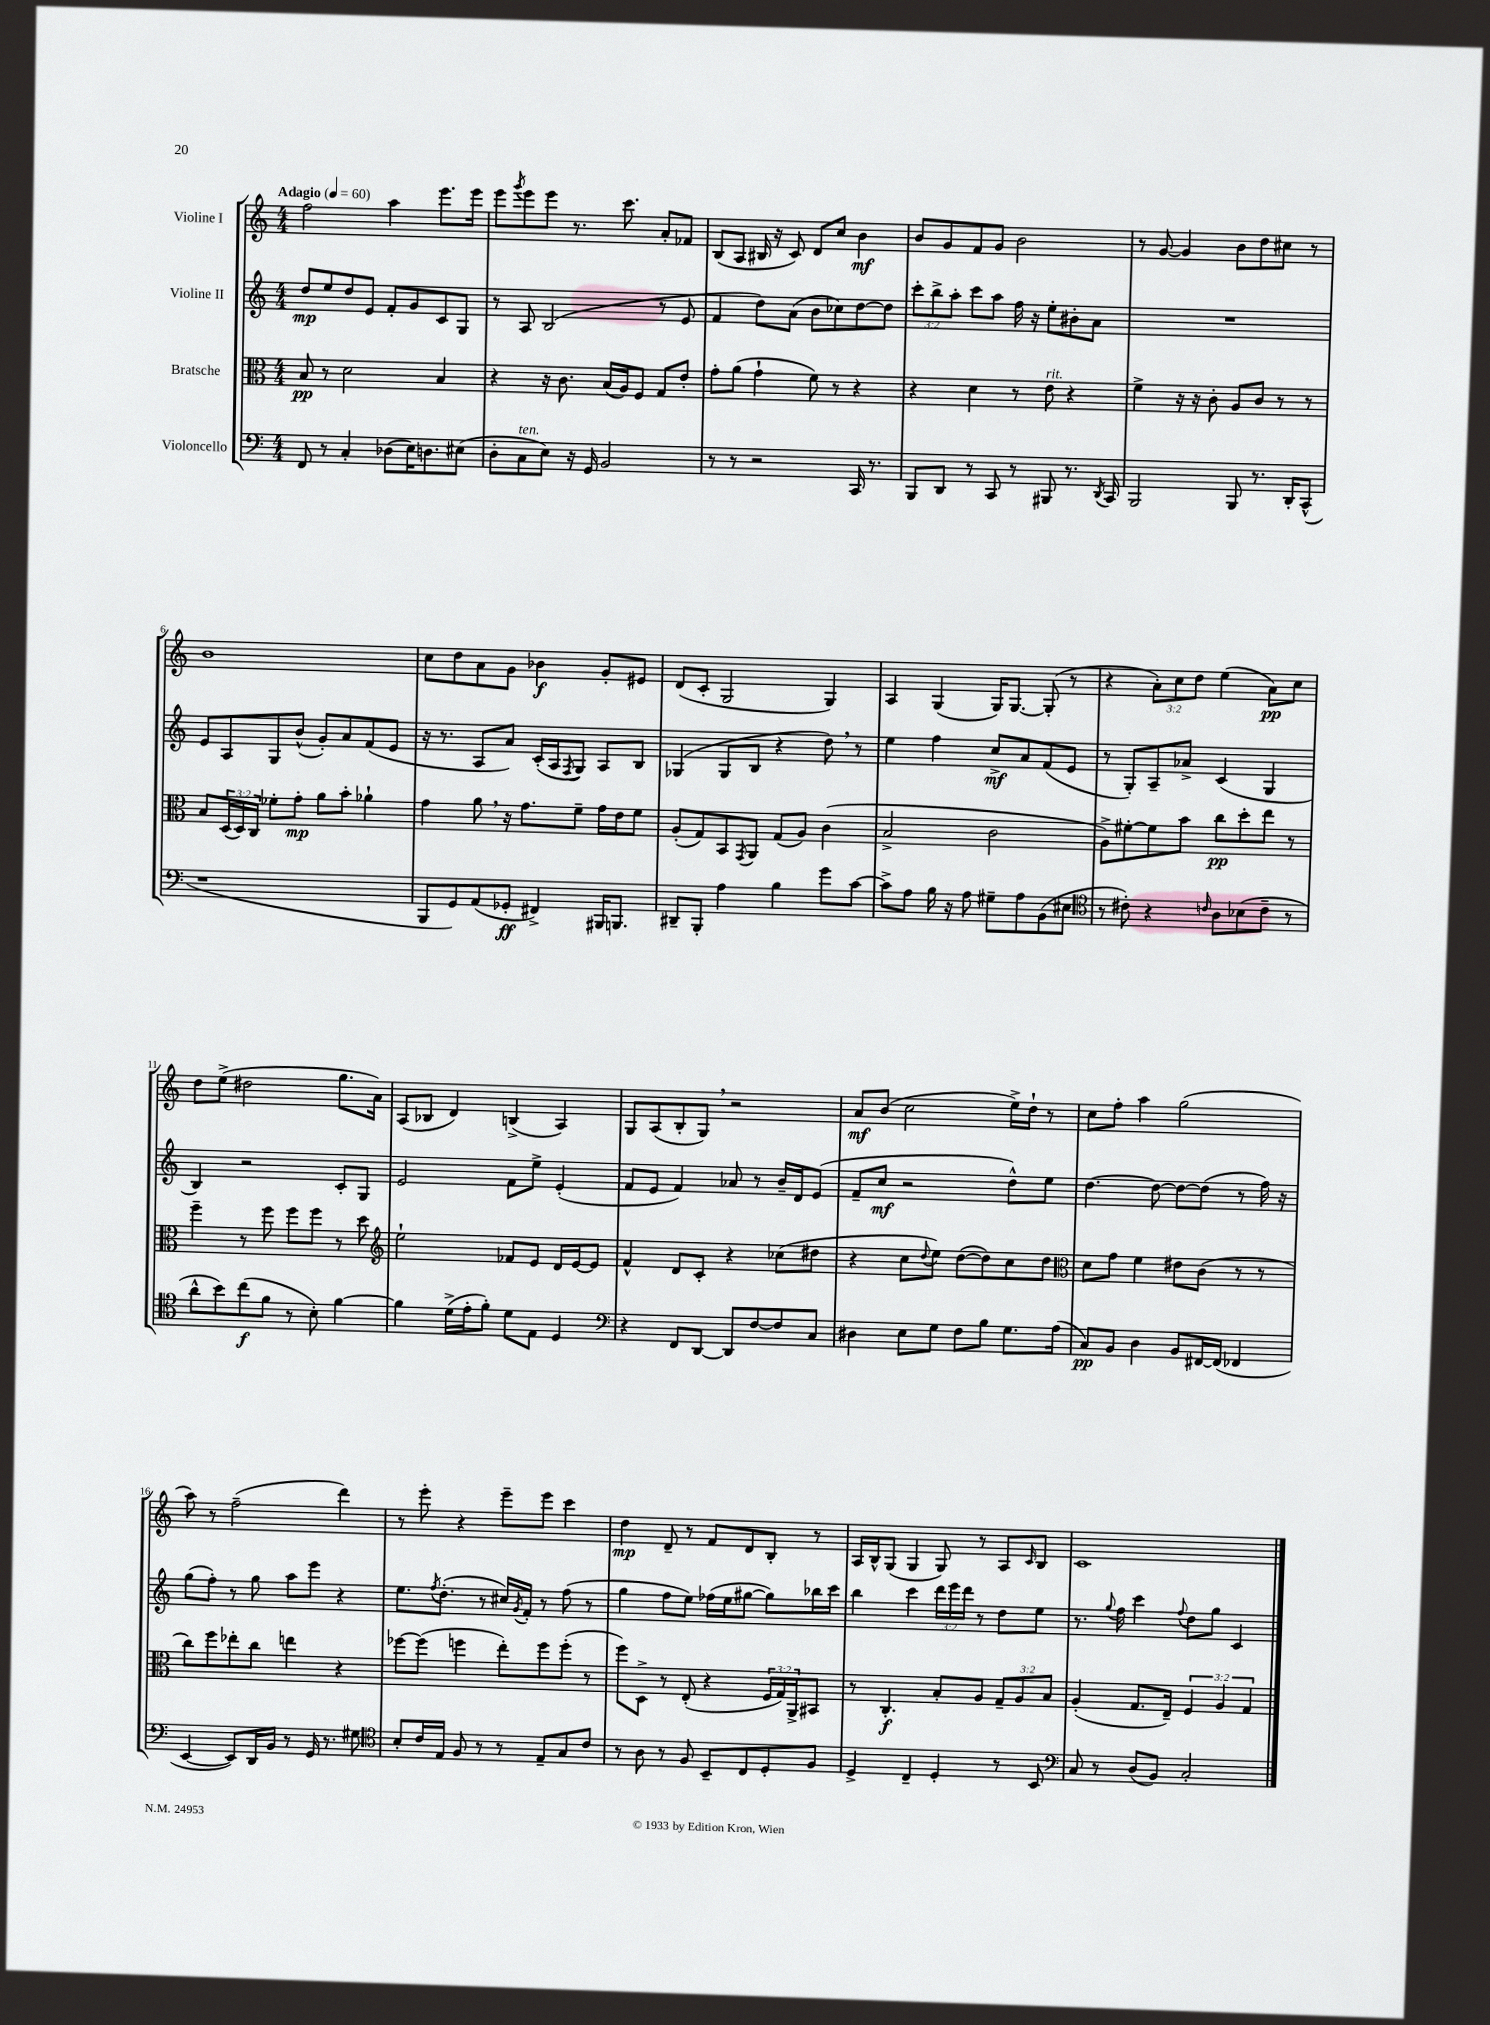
<<
\new StaffGroup <<
\new Staff = "s0" \with { instrumentName = "Violine I" } {
    \clef treble \key c \major \numericTimeSignature \time 4/4 \override Staff.TupletNumber.text = #tuplet-number::calc-fraction-text \tempo "Adagio" 4 = 60
    f''2 a''4 e'''8. e'''16 |
    e'''8 \acciaccatura { g'''8 } e'''8 e'''8 r8. c'''8. a'8-. fes'8 |
    b8( a8 bis16 r16 c'8) d'8 c''8 b'4\mf |
    b'8 g'8 f'8 g'8 b'2 |
    r8 g'8~ g'4 b'8 d''8 cis''8 r8 |
    b'1 |
    c''8 d''8 a'8 g'8 bes'4\f g'8-. eis'8 |
    d'8( c'8-. g2 g4) |
    a4 g4( g16) g8.~ g8-.( r8 |
    r4 \tuplet 3/2 { a'8-.) c''8 d''8 } e''4( a'8\pp) c''8 |
    d''8 e''8->( dis''2 g''8. a'16) |
    a8( bes8 d'4) b4->( a4) |
    g8 a8( b8-. g8) \breathe r2 |
    a'8\mf b'8( c''2 e''16->) d''16-! r8 |
    c''8 f''8-. a''4 g''2( |
    a''8) r8 f''2--( d'''4) |
    r8 e'''8-. r4 e'''8-- e'''8 c'''4 |
    d''4\mp d'8-- r8 f'8 d'8 b8-. r8 |
    a16 b16-^ g8( g4 g8) r8 a8 \grace { c'16 } b8 |
    c'1 \bar "|." |
}
\new Staff = "s1" \with { instrumentName = "Violine II" } {
    \clef treble \key c \major \numericTimeSignature \time 4/4 \override Staff.TupletNumber.text = #tuplet-number::calc-fraction-text
    d''8\mp e''8 d''8 e'8 f'8-. g'8 c'8 g8 |
    r8 a8 b2( r8 e'8 |
    f'4 d''8) a'8( b'8 ces''8) d''8~ d''8 |
    \tuplet 3/2 { c'''8-. b''8-> a''8-. } c'''8 a''8 f''16 r16 e''8-. bis'8-. a'8 |
    R1 |
    e'8 a8 g8 b'8-^( g'8-.) a'8 f'8( e'8 |
    r16 r8. a8 a'8) c'16-.( a16 \acciaccatura { f8 } g8) a8 b8 |
    ges4( ges8 b8 r4 d''8) \breathe r8 |
    e''4 f''4 c''8->\mf a'8 f'8( e'8 |
    r8 g8-.) a8-- aes'8-> c'4( g4 |
    b4) r2 c'8-. g8 |
    e'2 f'8 e''8-> e'4-.( |
    f'8 e'8 f'4) aes'8 r8 b'16-- d'16 e'8( |
    f'8-- c''8\mf r2 d''8-^) e''8 |
    d''4.~ d''8~ d''8~ d''8( r8 f''16) r16 |
    g''8( f''8-.) r8 g''8 a''8 e'''8 r4 |
    e''8. \acciaccatura { f''8 } d''8.-.( r8 cis''16) \acciaccatura { g'8 } f'16-. r8 f''8( r8 |
    g''4 f''8 e''8) fes''16( e''16 gis''8~ gis''8) bes''16 c'''16 |
    b''4 c'''4 \tuplet 3/2 { d'''16 e'''16 d'''16 } r8 d''8 e''8 |
    r8. \appoggiatura { g''8 } f''16 c'''4 \appoggiatura { f''8 } d''8 g''8 c'4 \bar "|." |
}
\new Staff = "s2" \with { instrumentName = "Bratsche" } {
    \clef alto \key c \major \numericTimeSignature \time 4/4 \override Staff.TupletNumber.text = #tuplet-number::calc-fraction-text
    b8\pp r8 d'2 b4 |
    r4 r16 c'8. b16( a16) f8 g8 e'8-. |
    g'8-. a'8( g'4-! f'8) r8 r4 |
    r4 d'4 r8 e'8^\markup { \italic "rit." } r4 |
    f'4-> r16 r16 c'8-. a8 c'8 r8 r8 |
    b8 \tuplet 3/2 { d16( d16) c16 } fes'8-. g'8-.\mp a'8 b'8-. aes'4-! |
    g'4 a'8 \breathe r16 g'8. f'8-- g'16 e'16 f'8 |
    a8-.( g8) b,8 \acciaccatura { g,8 } a,8 g8( a8) c'4( |
    b2-> c'2 |
    a8->) fis'8~-. fis'8 b'8 c''8\pp d''8-. e''8 r8 |
    f''4-- r8 f''8 f''8 f''8 r8 d''8 |
    \clef treble e''2-! fes'8 e'8 d'16 e'16~ e'8 |
    f'4-^ d'8 c'8-. r4 ces''8( dis''8 |
    r4 c''8 \appoggiatura { d''8 } e''8) d''8~( d''8) c''8 d''8 |
    \clef alto d'8 g'8 f'4 eis'8 c'8( r8 r8 |
    c''8) f''8 ees''8-. c''8 e''4 r4 |
    fes''8~ fes''8( f''4 e''8-.) f''8 f''8-.( r8 |
    f''8) d8-> r8 e8-.( r4 \tuplet 3/2 { f16 g16) a,16-> } bis,8 |
    r8 c4.-.\f b8-. a8 \tuplet 3/2 { g8-- a8 b8 } |
    a4-.( g8. e16--) \tuplet 3/2 { f4 a4 g4 } \bar "|." |
}
\new Staff = "s3" \with { instrumentName = "Violoncello" } {
    \clef bass \key c \major \numericTimeSignature \time 4/4
    f,8 r8 c4-. des8( e16) d8. eis8( |
    d8-. c8^\markup { \italic "ten." } e8) r16 g,16 b,2 |
    r8 r8 r2 c,16 r8. |
    b,,8 d,8 r8 c,8 r8 bis,,8 r8. \acciaccatura { d,8 } c,16 |
    b,,2 b,,8 r8. d,16-. c,8-^( |
    r1 |
    b,,8 g,8) a,8( ges,8-.\ff fis,4->) bis,,16 b,,8. |
    dis,8-- b,,8-. a4 b4 g'8 c'8~ |
    c'8-> a8 b16 r16 a8 gis8-- a8 b,8( eis8 |
    \clef tenor r8 cis'8-.) r4 \grace { c'16 } a8 bes8( c'8-- r8 |
    a'8-^ b'8) c''8\f( f'8 r8 b8-.) f'4~ |
    f'4 d'16->( e'16-. f'8-.) d'8 e8 d4 |
    \clef bass r4 f,8 d,8~ d,8 f8~ f8 c8 |
    dis4 e8 g8 f8 b8 g8. a16( |
    c8\pp) b,8 d4 b,8 fis,16~ fis,16( fes,4 |
    e,4~ e,8) d,16 b,16 r8 g,16 r8. gis8 |
    \clef tenor b8-. c'16 e16 f8 r8 r8 e8-- g8 c'8 |
    r8 a8 r8 f8 b,8-- c8 d8-. f8 |
    d4-> c4-- d4-. r8 b,8 |
    \clef bass c8 r8 d8( b,8) c2-. \bar "|." |
}
>>
>>
